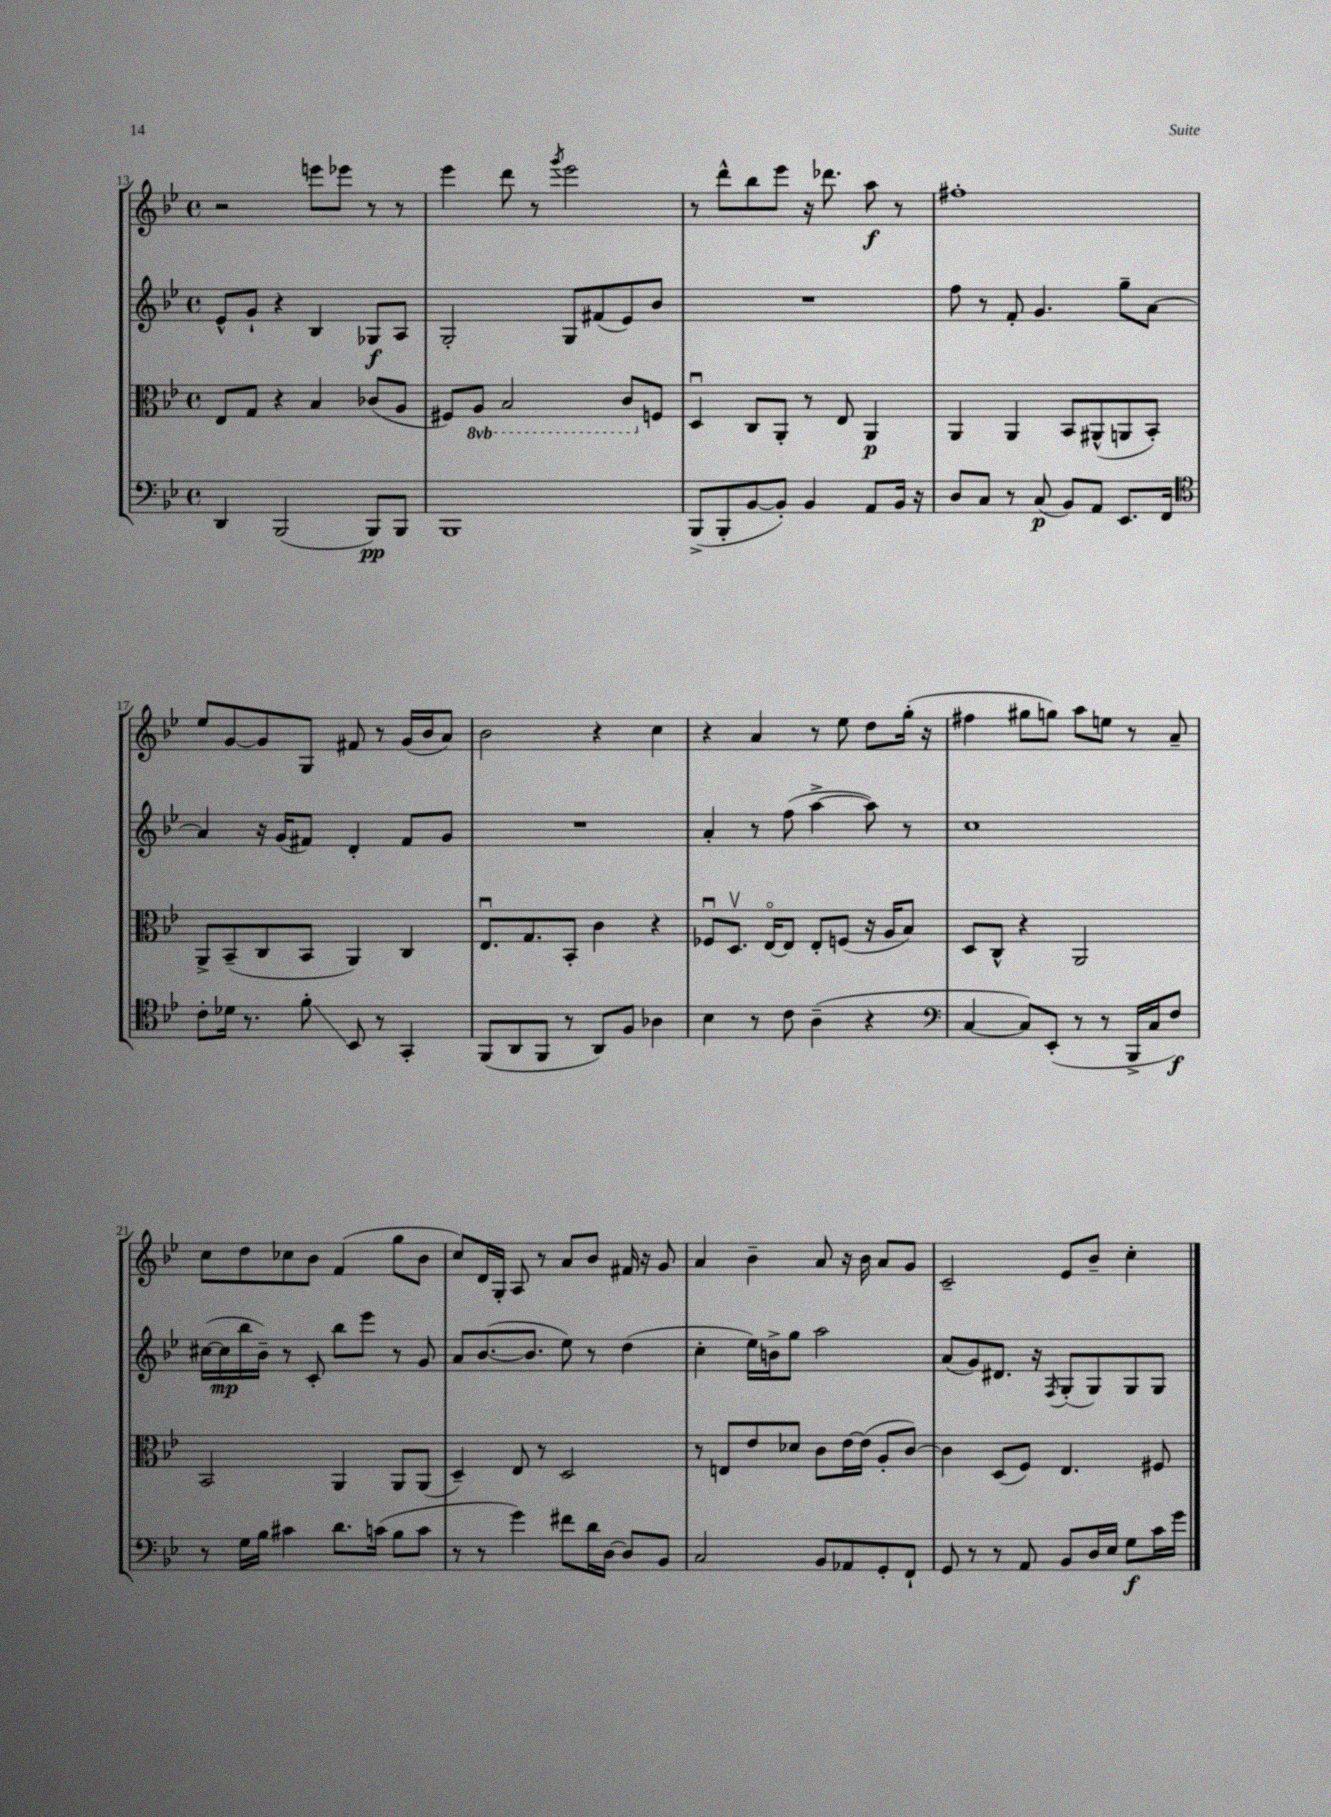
<<
\new StaffGroup <<
\new Staff = "s0" {
    \clef treble \key bes \major \defaultTimeSignature \time 4/4
    r2 e'''8 ees'''8 r8 r8 |
    ees'''4 d'''8 r8 \acciaccatura { g'''8 } ees'''2 |
    r8 d'''8-^ bes''8 ees'''8 r16 des'''8. a''8\f r8 |
    fis''1-. |
    ees''8 g'8~ g'8 g8 fis'8 r8 g'16( bes'16 a'8) |
    bes'2 r4 c''4 |
    r4 a'4 r8 ees''8 d''8 g''16-.( r16 |
    fis''4 gis''8 g''8) a''8 e''8 r8 a'8-- |
    c''8 d''8 ces''8 bes'8 f'4( g''8 bes'8 |
    c''8) d'16 g16-. a8 r8 a'8 bes'8 fis'16 r16 g'8 |
    a'4 bes'4-- a'8 r16 bes'16 a'8 g'8 |
    c'2-- ees'8 bes'8-- c''4-. \bar "|." |
}
\new Staff = "s1" {
    \clef treble \key bes \major \defaultTimeSignature \time 4/4
    ees'8-^ g'8-! r4 bes4 ges8\f a8 |
    g2-. g8 fis'8( ees'8) bes'8 |
    R1 |
    f''8 r8 f'8-. g'4. g''8-- a'8~ |
    a'4 r16 g'16( fis'8) d'4-. fis'8 g'8 |
    R1 |
    a'4-. r8 f''8( a''4~-> a''8) r8 |
    c''1 |
    cis''16~( cis''16\mp bes''16 bes'16--) r8 c'8-. bes''8 ees'''8 r8 g'8 |
    a'8 bes'8.~( bes'8. ees''8) r8 d''4( |
    c''4-. ees''16) b'16-> g''8 a''2 |
    a'8( g'8) dis'8. r16 \acciaccatura { f8 } g8-.( g8) g8 g8 \bar "|." |
}
\new Staff = "s2" {
    \clef alto \key bes \major \defaultTimeSignature \time 4/4 \set Staff.ottavationMarkups = #ottavation-simple-ordinals
    ees8 g8 r4 bes4 ces'8( a8 |
    fis8) \ottava #-1 a,8 bes,2 c8 \ottava #0 f8 |
    d4\downbow c8 a,8-. r8 ees8 a,4\p |
    a,4 a,4 bes,8 ais,8-^( a,8 bes,8-.) |
    a,8-> bes,8--( c8 bes,8 a,4) c4 |
    ees8.\downbow g8. bes,8-. c'4 r4 |
    fes8\downbow d8.\upbow ees16~\flageolet ees8 ees8-. f8( r16 a16 bes8) |
    d8 c8-^ r4 a,2 |
    bes,2 a,4 a,8 a,8( |
    d4--) ees8 r8 d2 |
    r8 e8 ees'8 des'8 c'8 ees'16~ ees'16( a8-. c'8~) |
    c'4 d8( f8) ees4. fis8 \bar "|." |
}
\new Staff = "s3" {
    \clef bass \key bes \major \defaultTimeSignature \time 4/4
    d,4 bes,,2( bes,,8\pp) bes,,8 |
    bes,,1 |
    bes,,8->( bes,,8-. bes,8~ bes,8-.) bes,4 a,8 bes,16 r16 |
    d8 c8 r8 c8\p( bes,8) a,8 ees,8. f,16 |
    \clef tenor c'8-. des'16 r8. f'8-.\glissando bes,8 r8 g,4-. |
    f,8( a,8 f,8 r8 a,8) f8 aes4 |
    bes4 r8 c'8 a4--( r4 |
    \clef bass c4~ c8) ees,8-.( r8 r8 bes,,16-> c16 f8\f) |
    r8 g16 bes16 cis'4 d'8. c'16( bes8 c'8 |
    r8 r8 g'4) fis'8 d'16 d16~ d8 bes,8 |
    c2 bes,8 aes,8 g,8-. f,8-! |
    g,8 r8 r8 a,8 bes,8 d16 ees16 g8\f c'16 g'16 \bar "|." |
}
>>
>>
\layout { \context { \Score currentBarNumber = #13 } }
